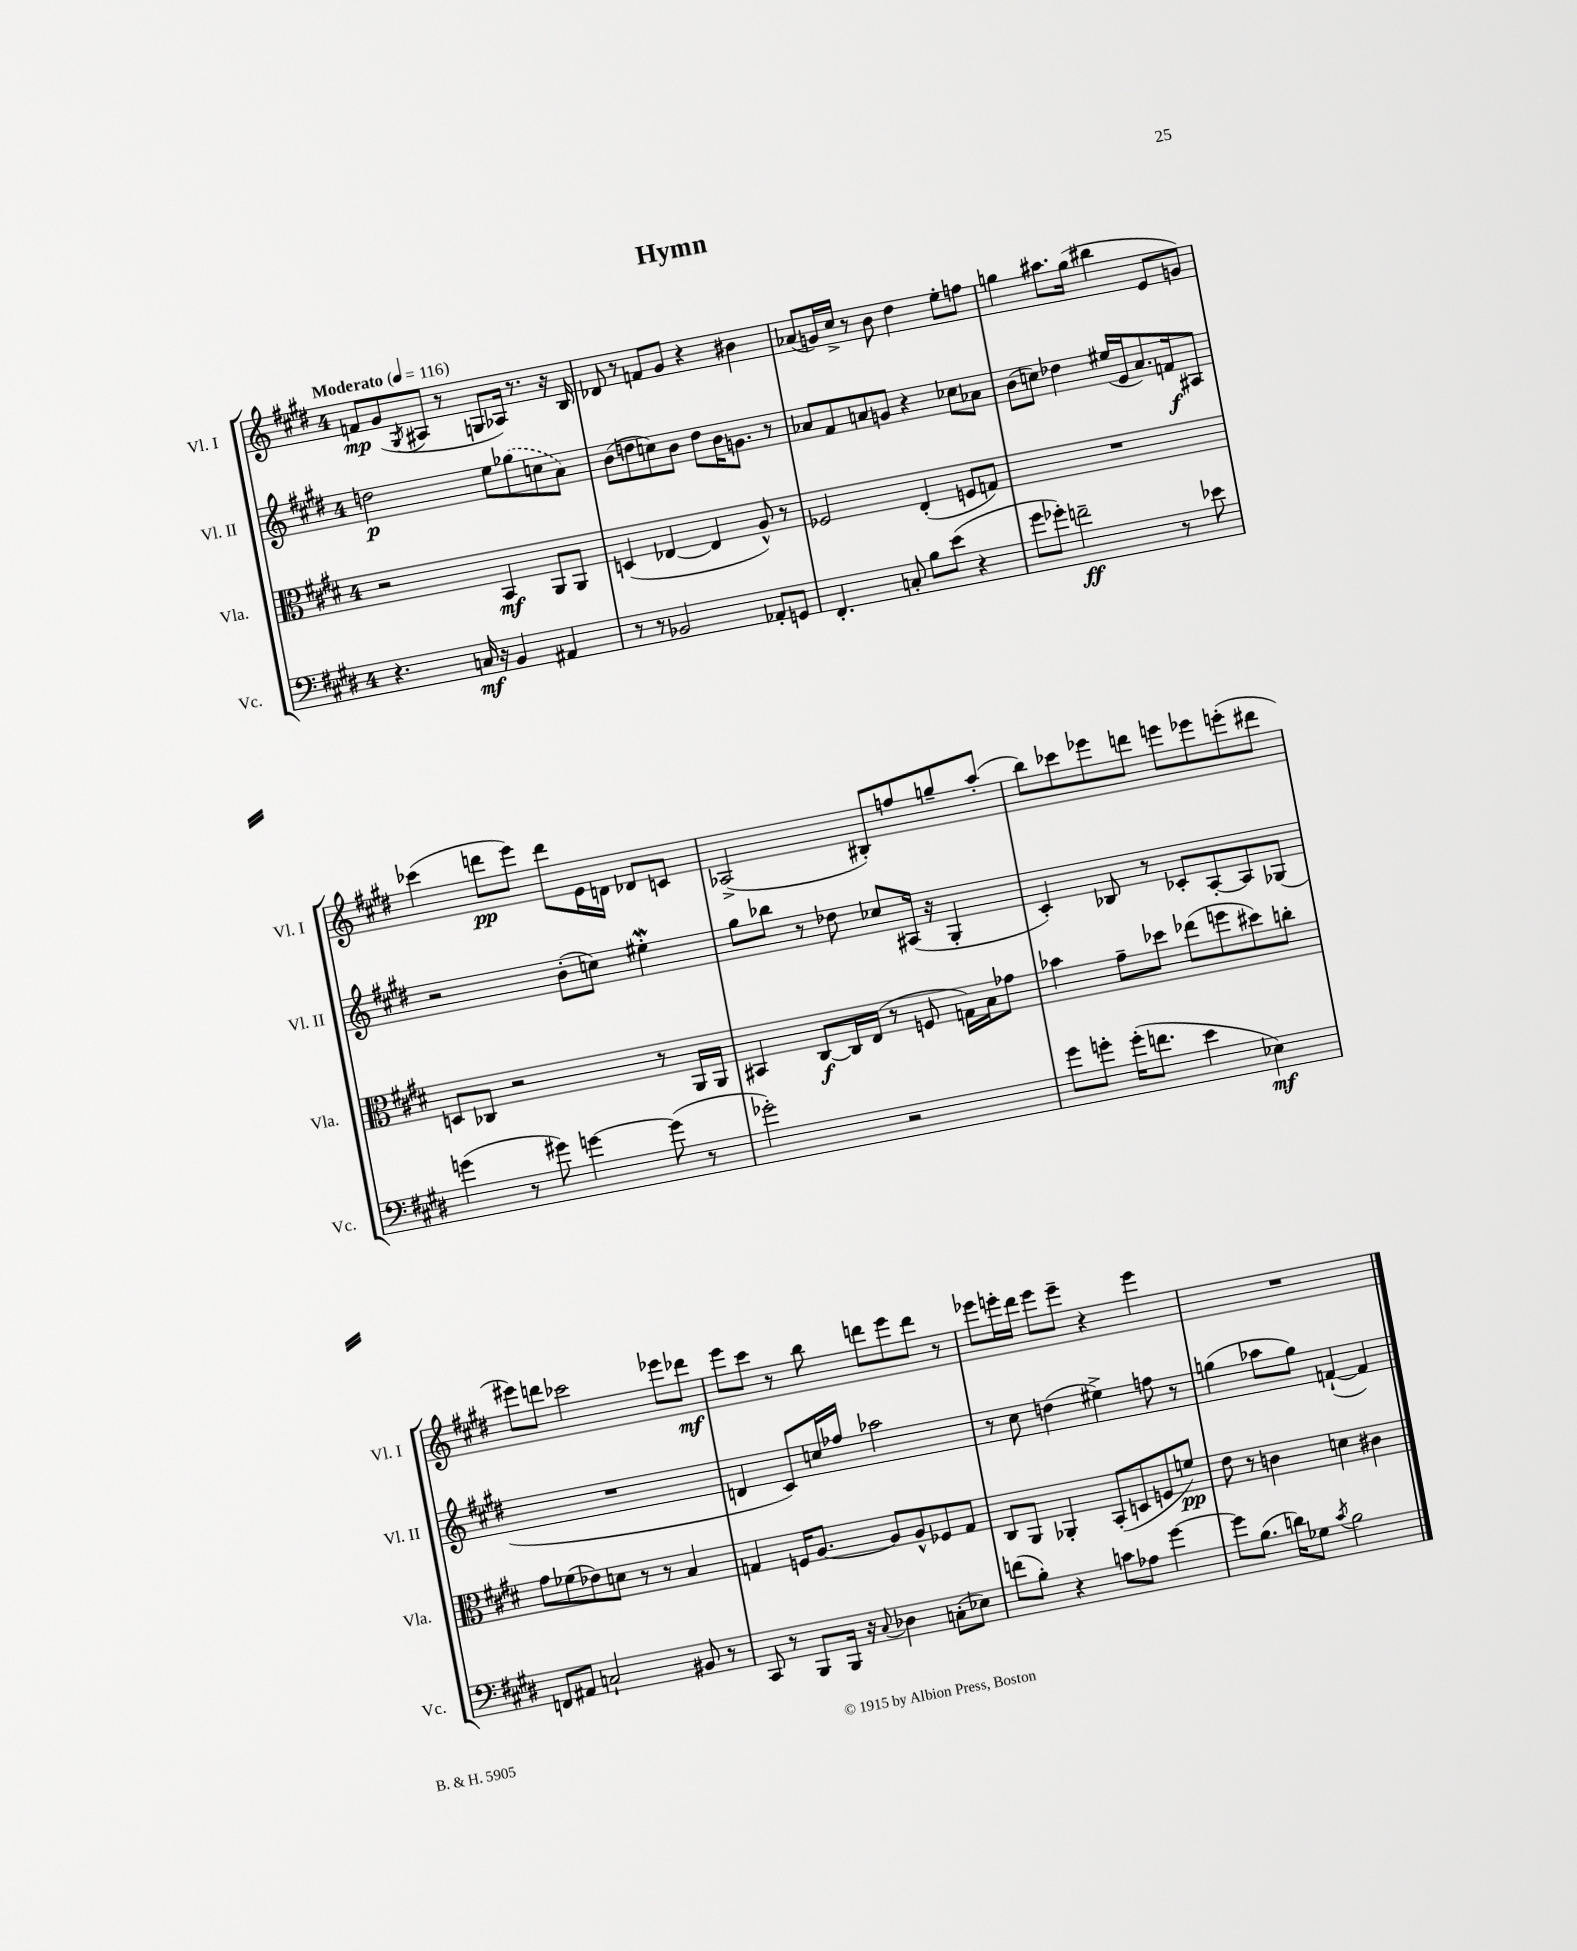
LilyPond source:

\header { title = "Hymn" }
<<
\new StaffGroup <<
\new Staff = "s0" \with { instrumentName = "Vl. I" shortInstrumentName = "Vl. I" } {
    \clef treble \key e \major \once \override Staff.TimeSignature.style = #'single-digit \time 4/4 \tempo "Moderato" 4 = 116
    f'8\mp gis'8( \acciaccatura { gis8 } ais8 r8 g8 aes16) r8. r16 b16 |
    des'8 r8 f'8 gis'8 r4 bis'4 |
    aes'8( g'16) cis''16-> r8 b'8 dis''4 e''8-. f''8 |
    g''4 ais''8. g''16( bis''4 e'8 g'8) |
    ces'''4( d'''8\pp e'''8) d'''8 e'16 d'16 des'8 c'8 |
    aes2->( bis8-.) f''8 g''8-- a''8-.( |
    b''8) ces'''8 ees'''8 d'''8 e'''8 ees'''8 e'''8-.( dis'''8 |
    eis'''8) d'''8 ces'''2 ees'''8 des'''8\mf |
    e'''8 cis'''8 r8 b''8 d'''8 e'''8 d'''8 r8 |
    ees'''8 e'''16-. dis'''16 e'''8 e'''8-- r4 e'''4 |
    R1 \bar "|." |
}
\new Staff = "s1" \with { instrumentName = "Vl. II" shortInstrumentName = "Vl. II" } {
    \clef treble \key e \major \once \override Staff.TimeSignature.style = #'single-digit \time 4/4
    d''2\p e''8 \once \slurDashed ges''8( c''8 a'8) |
    b'8( d''8 c''8) b'8 d''8 b'16 g'8. r8 |
    aes'8 fis'8 a'8 g'8 r4 ces''8 aes'8 |
    b'8( c''8) des''4 eis''16( e'16 a'8.) f'16\f ais8 |
    r2 b'8-.( c''8) eis''4-.\mordent |
    gis''8 bes''8 r8 des''8 ces''8 ais16( r16 gis4-. |
    cis'4-.) bes8 r8 ces'8-. a8~-. a8 ges8( |
    R1 |
    d'4 cis'8) c''16 fes''16 aes''2 |
    r8 cis''8 d''4( eis''4->) f''8 r8 |
    g''4( aes''8 g''8) f'4~-!( f'4) \bar "|." |
}
\new Staff = "s2" \with { instrumentName = "Vla." shortInstrumentName = "Vla." } {
    \clef alto \key e \major \once \override Staff.TimeSignature.style = #'single-digit \time 4/4
    r2 b,4\mf a,8 a,8 |
    d4( ees4~ ees4 a8-^) r8 |
    fes2 e4-.( f8 g8) |
    R1 |
    d8 ces8 r2 r8 a,16 a,16 |
    bis,4 cis8~\f cis16 e16( r8 f8 g16) b16 ges'8 |
    bes'4 gis'8-- des''8 ees''8( f''8 dis''8) c''8-. |
    gis'8 fes'8( ees'8) d'8 r8 r8 b4 |
    g4 f16 a8.~ a8 a8-^ fes8 g8 |
    cis8 a,8 aes,4-. b,8-.( d8 f8 f'8\pp) |
    e'8 r8 c'4 d'4 cis'4 \bar "|." |
}
\new Staff = "s3" \with { instrumentName = "Vc." shortInstrumentName = "Vc." } {
    \clef bass \key e \major \once \override Staff.TimeSignature.style = #'single-digit \time 4/4
    r4. c16\mf r16 b,4 ais,4 |
    r8 r8 bes,2 aes,8-. g,8 |
    fis,4.-. c8-. b8 e'8( r4 |
    gis'8 ges'8-.) f'2--\ff r8 ees'8 |
    g'4( r8 gis'8) g'4~ g'8( r8 |
    ges'2-.) r2 |
    gis'8 g'8-. g'16-.( f'8. e'4 ees4\mf) |
    f,8 ais,8 c2-! bis,8 r8 |
    cis,8 r8 b,,8 b,,16 r16 \appoggiatura { cis8 } des4 c8-.( ees8) |
    f'8( b8-.) r4 c'8 aes8 gis'4~ |
    gis'8 b8.( d'16) ges8 \acciaccatura { cis'8 } b2 \bar "|." |
}
>>
>>
\layout { \context { \Score \remove "Bar_number_engraver" } }
